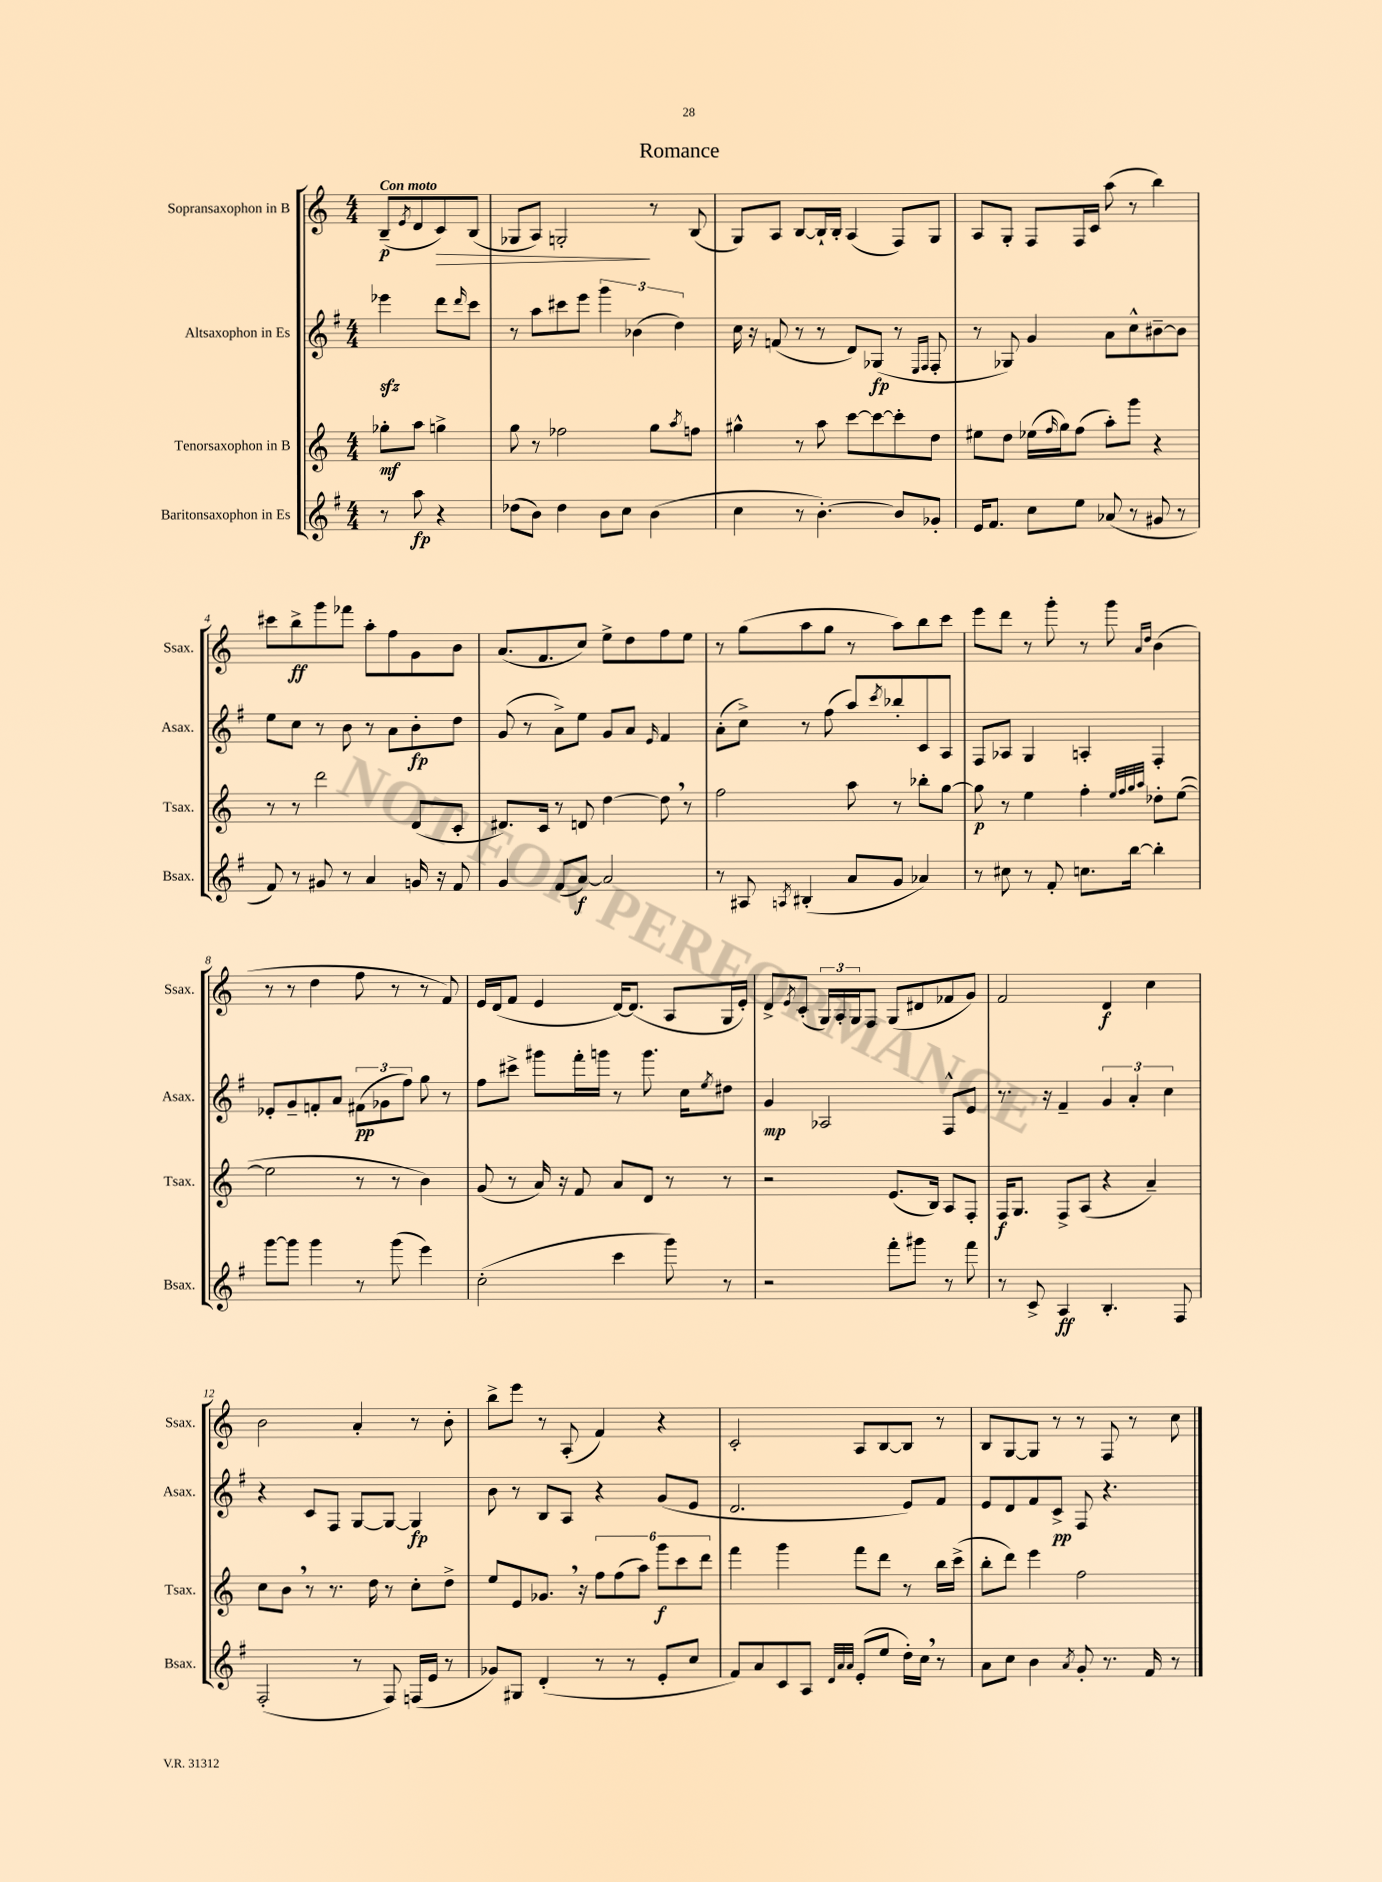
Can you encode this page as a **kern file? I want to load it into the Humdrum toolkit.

**kern	**dynam	**kern	**dynam	**kern	**dynam	**kern	**dynam
*part4	*part4	*part3	*part3	*part2	*part2	*part1	*part1
*staff4	*staff4	*staff3	*staff3	*staff2	*staff2	*staff1	*staff1
*I"Baritonsaxophon in Es	*	*I"Tenorsaxophon in B	*	*I"Altsaxophon in Es	*	*I"Sopransaxophon in B	*
*I'Bsax.	*	*I'Tsax.	*	*I'Asax.	*	*I'Ssax.	*
*clefG2	*	*clefG2	*	*clefG2	*	*clefG2	*
*k[f#]	*	*k[]	*	*k[f#]	*	*k[]	*
*M4/4	*	*M4/4	*	*M4/4	*	*M4/4	*
=	=	=	=	=	=	=	=
!	!	!	!	!	!	!LO:TX:a:B:t=Con moto	!
8r	.	8gg-X'\L	mf	4eee-Xzz\	.	(8B~/L	p
.	.	.	.	.	.	8qe/	.
8aa\	fp	8aa\J	.	.	.	8d/	.
!	!	!	!	!	!	!	!LO:HP:b
4r	.	4ggn^\	.	8ddd\L	.	8c/)	>
.	.	.	.	16qqddd/	.	.	.
.	.	.	.	8ccc\J	.	(8B/J	.
=1	=1	=1	=1	=1	=1	=1	=1
(8dd-X\L	.	8gg\	.	8r	.	8G-X/L	.
8b\J)	.	8r	.	8aa\L	.	8A/J)	.
4dd-\	.	2ff-X\	.	8ccc#X\	.	2Gn'/	.
.	.	.	.	8eee\J	.	.	.
8b\L	.	.	.	6ggg\	.	.	.
8cc\J	.	.	.	.	.	.	.
.	.	.	.	(6b-X\	.	.	.
(4b\	.	8gg\L	.	.	.	8r	]
.	.	.	.	6dd\)	.	.	.
.	.	8qaa/	.	.	.	.	.
.	.	8ffn\J	.	.	.	(8B/	.
=2	=2	=2	=2	=2	=2	=2	=2
4cc\	.	4gg#X^^\	.	16cc\	.	8G/L)	.
.	.	.	.	16r	.	.	.
.	.	.	.	(8fn/	.	8A/J	.
8r	.	8r	.	8r	.	[8B/L	.
[4.b'\)	.	8aa\	.	8r	.	16B`/L]	.
.	.	.	.	.	.	16B'/JJ	.
.	.	[8ccc\L	.	8d/L)	.	(4A/	.
.	.	8ccc\_	.	(8G-X/J	fp	.	.
8b/L]	.	8ccc'\]	.	8r	.	8F/L)	.
.	.	.	.	16qqE/LL	.	.	.
.	.	.	.	16qqF#/JJ	.	.	.
8g-X'/J	.	8dd\J	.	8F#'/	.	8G/J	.
=3	=3	=3	=3	=3	=3	=3	=3
16e/KL	.	8ee#X\L	.	8r	.	8A/L	.
8.f#/J	.	.	.	.	.	.	.
.	.	8dd\J	.	8G-X/)	.	8G'/J	.
8cc\L	.	(16ee-X\LL	.	4g/	.	8F/L	.
.	.	16qqff/	.	.	.	.	.
.	.	16gg\J)	.	.	.	.	.
8ee\J	.	(8ff\J	.	.	.	16F/L	.
.	.	.	.	.	.	16c/JJ	.
(8a-X/	.	8aa'\L)	.	8a\L	.	(8aa\	.
8r	.	8ggg\J	.	8cc^^\	.	8r	.
8g#X/	.	4r	.	[8b#X~\	.	4bb\)	.
8r	.	.	.	8b#\J]	.	.	.
!!LO:LB:g=z
=4	=4	=4	=4	=4	=4	=4	=4
8f#/)	.	8r	.	8ee\L	.	8ccc#X\L	.
8r	.	8r	.	8cc\J	.	8bb^\	ff
8g#X/	.	2ddd\	.	8r	.	8ggg\	.
8r	.	.	.	8b\	.	8fff-X\J	.
4a/	.	.	.	8r	.	8aa'\L	.
.	.	.	.	8a\L	.	8ff\	.
16gn/	.	(8d/L	.	8b'\	fp	8g\	.
16r	.	.	.	.	.	.	.
8f#/	.	8c'/J	.	8dd\J	.	8b\J	.
=5	=5	=5	=5	=5	=5	=5	=5
4g/	.	8.d#X/L)	.	(8g/	.	(8.a/L	.
.	.	.	.	8r	.	.	.
.	.	16c/Jk	.	.	.	8.f/	.
(8f#/L	.	8r	.	8a^\L)	.	.	.
[8a/J)	f	8dn/	.	8ee\J	.	8cc/J)	.
2a/]	.	[4dd\	.	8g/L	.	8ee^\L	.
.	.	.	.	8a/J	.	8dd\	.
.	.	.	.	16qqe/	.	.	.
.	.	8dd,\]	.	4f#/	.	8ff\	.
.	.	8r	.	.	.	8ee\J	.
=6	=6	=6	=6	=6	=6	=6	=6
8r	.	2ff\	.	(8a'\L	.	8r	.
8A#X/	.	.	.	8cc^\J)	.	(8gg\L	.
8qAn/	.	.	.	.	.	.	.
(4B#X'/	.	.	.	8r	.	8aa\	.
.	.	.	.	(8ff#\	.	8gg\J	.
8a/L	.	8aa\	.	8aa/L)	.	8r	.
.	.	.	.	8qccc/	.	.	.
8g/J	.	8r	.	8bb-X'/	.	8aa\L)	.
4a-X/)	.	8bb-X'\L	.	8c/	.	8bb\	.
.	.	[8gg\J	.	8A/J	.	8ccc\J	.
=7	=7	=7	=7	=7	=7	=7	=7
8r	.	8gg\]	p	8F#/L	.	8eee\L	.
8cc#X\	.	8r	.	8A-X/J	.	8ddd\J	.
8r	.	4ee\	.	4G/	.	8r	.
8f#'/	.	.	.	.	.	8ggg'\	.
8.ccn\L	.	4ff'\	.	4An'/	.	8r	.
.	.	.	.	.	.	8ggg\	.
[16bb\Jk	.	.	.	.	.	.	.
.	.	32qqee/LLL	.	.	.	.	.
.	.	32qqff/	.	.	.	.	.
.	.	32qqgg/	.	.	.	16qqa/LL	.
.	.	32qqaa/JJJ	.	.	.	16qqdd/JJ	.
4bb'\]	.	8dd-X'\L	.	4F#'/	.	(4b\	.
.	.	([8ee\J	.	.	.	.	.
!!LO:LB:g=z
=8	=8	=8	=8	=8	=8	=8	=8
[8ggg\L	.	2ee\]	.	8e-X'/L	.	8r	.
8ggg\J]	.	.	.	8g~/	.	8r	.
4ggg\	.	.	.	8fn'/	.	4dd\	.
.	.	.	.	8a/J	.	.	.
8r	.	8r	.	(12f#X\L	pp	8ff\	.
.	.	.	.	12g-X\	.	.	.
(8ggg\	.	8r	.	.	.	8r	.
.	.	.	.	12ff#\J)	.	.	.
4eee\)	.	4b\)	.	8gg\	.	8r	.
.	.	.	.	8r	.	8f/)	.
=9	=9	=9	=9	=9	=9	=9	=9
(2cc'\	.	(8g/	.	8ff#\L	.	16e/LL	.
.	.	.	.	.	.	(16d/J	.
.	.	8r	.	8ccc#X^\J	.	8f/J	.
.	.	16a/)	.	8ggg#X\L	.	4e/	.
.	.	16r	.	.	.	.	.
.	.	8f/	.	16fff#'\L	.	.	.
.	.	.	.	16gggn\JJ	.	.	.
4ccc\	.	8a/L	.	8r	.	[16d/KL)	.
.	.	.	.	.	.	(8.d/J]	.
.	.	8d/J	.	8.ggg\	.	.	.
8ggg\)	.	8r	.	.	.	8A/L	.
.	.	.	.	16cc\KL	.	.	.
.	.	.	.	8qee/	.	.	.
8r	.	8r	.	8dd#X\J	.	16G/L	.
.	.	.	.	.	.	16e'/JJ)	.
=10	=10	=10	=10	=10	=10	=10	=10
2r	.	2r	.	4g/	mp	8d^/L	.
.	.	.	.	.	.	8qe/	.
.	.	.	.	.	.	(8c'/J	.
.	.	.	.	2A-X/	.	24G/LL)	.
.	.	.	.	.	.	24A'/	.
.	.	.	.	.	.	24G/J	.
.	.	.	.	.	.	8F/J	.
8fff#'\L	.	(8.e/L	.	.	.	(8G/L	.
8ggg#X\J	.	.	.	.	.	8d#X/	.
.	.	16B/Jk)	.	.	.	.	.
8r	.	8A/L	.	8F#^^/L	.	8f-X/	.
8fff#\	.	8F'/J	.	8e/J	.	8g/J)	.
=11	=11	=11	=11	=11	=11	=11	=11
8r	.	16F/KL	f	8.r	.	2f/	.
.	.	8.G/J	.	.	.	.	.
8c^/	.	.	.	.	.	.	.
.	.	.	.	16r	.	.	.
4A/	ff	8F^/L	.	4f#~/	.	.	.
.	.	(8A/J	.	.	.	.	.
4.B'/	.	4r	.	6g/	.	4d/	f
.	.	.	.	6a'/	.	.	.
.	.	4a~/)	.	.	.	4cc\	.
.	.	.	.	6cc\	.	.	.
8F#/	.	.	.	.	.	.	.
!!LO:LB:g=z
=12	=12	=12	=12	=12	=12	=12	=12
(2F#'/	.	8cc\L	.	4r	.	2b\	.
.	.	8b,\J	.	.	.	.	.
.	.	8r	.	8c/L	.	.	.
.	.	8.r	.	8F#/J	.	.	.
8r	.	.	.	[8G/L	.	4a'/	.
.	.	16dd\	.	.	.	.	.
8F#/)	.	8r	.	8G/J_	.	.	.
(16Fn/LL	.	8cc'\L	.	4G/]	fp	8r	.
16e/JJ	.	.	.	.	.	.	.
8r	.	8dd^\J	.	.	.	8b'\	.
=13	=13	=13	=13	=13	=13	=13	=13
8g-X/L)	.	8ee/L	.	8b\	.	8bb^\L	.
8G#X/J	.	8e/	.	8r	.	8eee\J	.
(4d'/	.	8.g-X,/J	.	8B/L	.	8r	.
.	.	.	.	8A/J	.	(8A'/	.
.	.	16r	.	.	.	.	.
8r	.	12ff\L	.	4r	.	4f/)	.
.	.	(12ff\	.	.	.	.	.
8r	.	.	.	.	.	.	.
.	.	12aa\J)	.	.	.	.	.
8e'/L	.	12ggg\L	f	(8g/L	.	4r	.
.	.	12ccc\	.	.	.	.	.
8cc/J	.	.	.	8e/J	.	.	.
.	.	12ddd\J	.	.	.	.	.
=14	=14	=14	=14	=14	=14	=14	=14
8f#/L)	.	4fff\	.	2.d/	.	2c'/	.
8a/	.	.	.	.	.	.	.
8c/	.	4ggg\	.	.	.	.	.
8A/J	.	.	.	.	.	.	.
32qqd/LLL	.	.	.	.	.	.	.
32qqa/	.	.	.	.	.	.	.
32qqa/JJJ	.	.	.	.	.	.	.
(8e'/L	.	8fff\L	.	.	.	8A/L	.
8ee/J	.	8ddd\J	.	.	.	[8B/	.
16dd'\LL)	.	8r	.	8e/L)	.	8B/J]	.
16cc,\JJ	.	.	.	.	.	.	.
8r	.	16bb\LL	.	8f#/J	.	8r	.
.	.	(16ccc^\JJ	.	.	.	.	.
=15	=15	=15	=15	=15	=15	=15	=15
8a\L	.	8bb'\L	.	8e/L	.	8B/L	.
8cc\J	.	8ddd\J)	.	8d/	.	[8G/	.
4b\	.	4eee\	.	8f#/	.	8G/J]	.
.	.	.	.	8c^/J	pp	8r	.
8qa/	.	.	.	.	.	.	.
8g'/	.	2ff\	.	8F#/	.	8r	.
8.r	.	.	.	4.r	.	8F/	.
.	.	.	.	.	.	8r	.
16f#/	.	.	.	.	.	.	.
8r	.	.	.	.	.	8cc\	.
==	==	==	==	==	==	==	==
*-	*-	*-	*-	*-	*-	*-	*-
